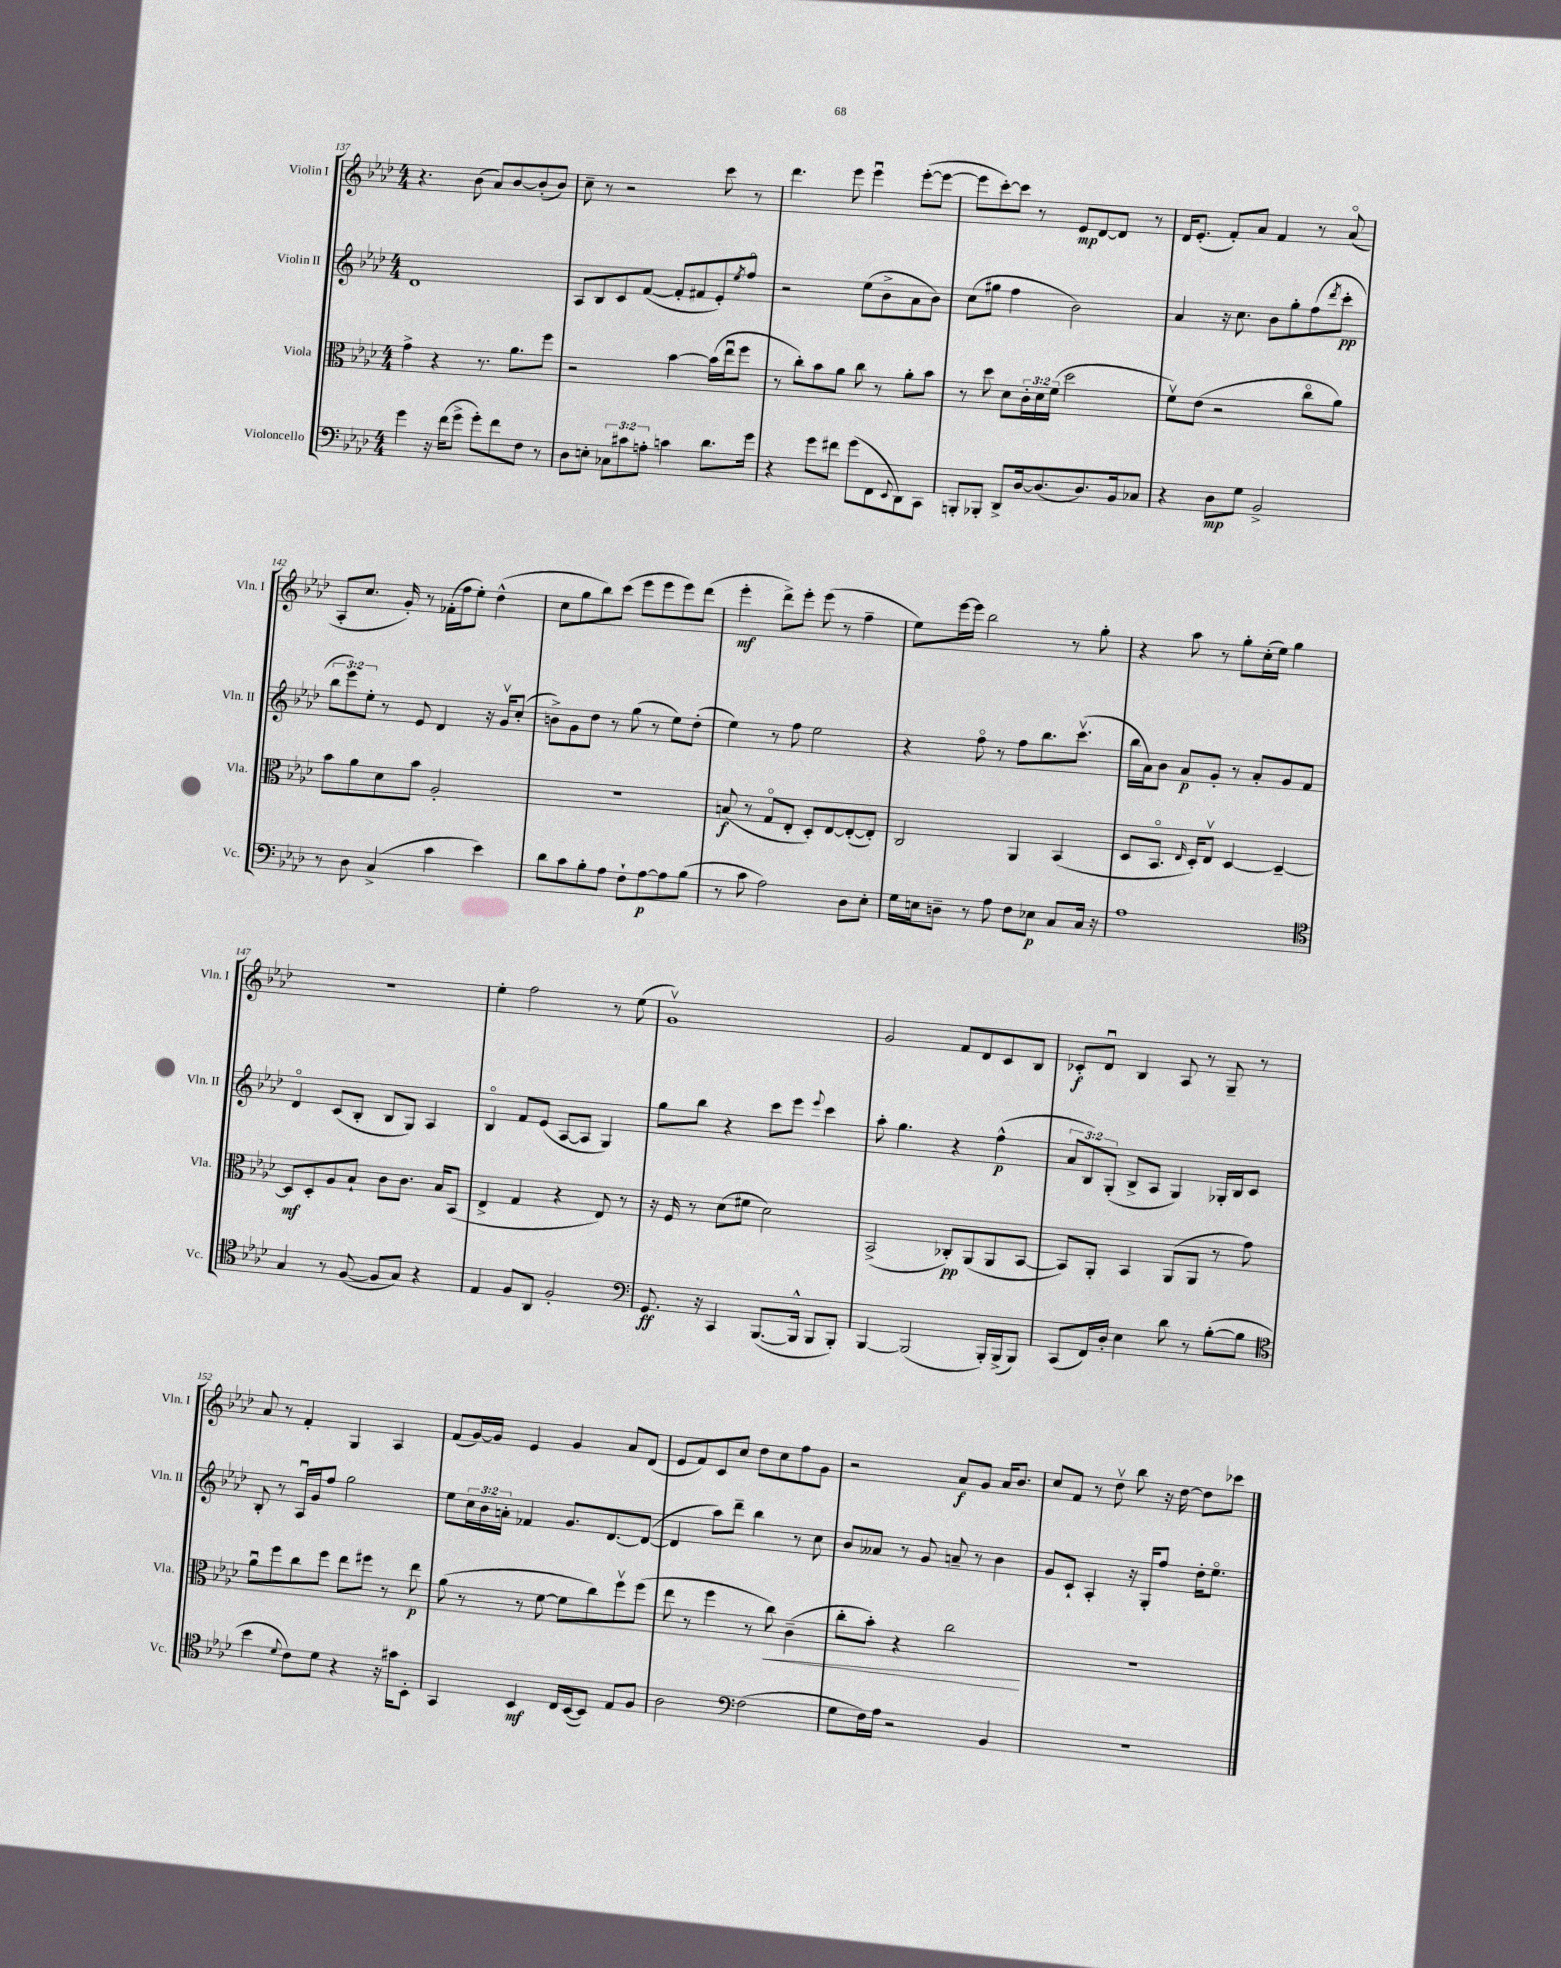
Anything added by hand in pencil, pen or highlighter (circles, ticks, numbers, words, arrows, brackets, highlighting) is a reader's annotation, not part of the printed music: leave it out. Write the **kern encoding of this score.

**kern	**kern	**kern	**kern
*staff4	*staff3	*staff2	*staff1
*clefF4	*clefC3	*clefG2	*clefG2
*k[b-e-a-d-]	*k[b-e-a-d-]	*k[b-e-a-d-]	*k[b-e-a-d-]
*M4/4	*M4/4	*M4/4	*M4/4
4g	4g^	1d-	4.r
16r	4r	.	.
(16f	.	.	.
8g^	.	.	(8b-
8g')	8.r	.	8a-)
8f	.	.	[8b-
.	8.a-	.	.
8F	.	.	(8b-']
8r	8ff	.	8b-)
=	=	=	=
8D-	2r	8A-	8cc~
8E'	.	8B-	8r
12C-	.	8c	2r
12c#	.	.	.
.	.	([8f	.
12A'	.	.	.
4c	[4b-	8f']	.
.	.	8f#	.
8.d-	(16b-]	8e-')	8ccc
.	16ee-u	.	.
.	.	8qee-	.
.	8ff	8ffo	8r
16g	.	.	.
=	=	=	=
4r	8r	2r	4.ddd-
.	8cc')	.	.
8g	8b-	.	.
8f#	8a-	.	8eee-
(8g	8cc	(8ee-	4eee-u
8FF	8r	8b-^	.
8qqEE-	.	.	.
8DD-)	8a-'	8a-	([8eee-'
8CC	8b-	8b-)	8eee-_
=	=	=	=
8BBB'	8r	(8cc	8eee-]
8BBB-'	8dd-	8gg#	[8ccc')
8DD-^	8d-	4ff	8ccc]
[16D-	24c'	.	8r
.	24d-	.	.
(8.D-]	.	.	.
.	(24f	.	.
.	2dd-	2b-)	8e-
8.D-)	.	.	[8d-
.	.	.	8d-]
16BB-	.	.	.
8C-	.	.	8r
=	=	=	=
4r	8fv)	4a-	16d-
.	.	.	(8.e-'
.	(8e-	.	.
8D-	2r	16r	8f')
.	.	8.cc	.
8G	.	.	8a-
2BB-^	.	8b-	4f
.	.	8gg'	.
.	8cco	(8ff	8r
.	.	8qddd-	.
.	8a-)	8ccc'	(8a-o
=	=	=	=
8r	8b-	12bb-	8A-'
.	.	12eee-)	.
8D-	8a-	.	8.cc
.	.	12ee-'	.
(4C^	8d-	8r	.
.	.	.	16g')
.	8b-	8e-	8r
4c	2A-'	4d-	(16f-'
.	.	.	16ff
.	.	.	8ee-')
4e-)	.	16r	(4dd-^^
.	.	16gv	.
.	.	(8cc'	.
=	=	=	=
8d-	1r	8b^)	8cc
8c	.	8g	8gg
8B-'	.	8dd-	8bb-)
8A-	.	8r	(8ccc
8F`	.	(8gg	8eee-
[8A-	.	8r	8eee-
8A-]	.	8ee-)	8eee-)
(8B-	.	(8dd-'	(8ddd-
=	=	=	=
8r	(8B	4ee-)	4eee-'
8c	8r	.	.
2A-)	8Go	8r	8ddd-^)
.	8E-'	8ff	8eee-'
.	8D-')	2ee-	(8eee-
.	[8E-	.	8r
8D-	(8E-'_	.	4ff~
8E-'	8E-'])	.	.
=	=	=	=
16G	2C	4r	8ee-)
16E	.	.	.
8D~	.	.	[16eee-
.	.	.	16eee-]
8r	.	8ffo	2bb-
8A-	.	8r	.
8F	4AA-	8ff	.
8E-	.	8.bb-	.
8C	(4BB-	.	8r
.	.	(8.cccv	.
16C	.	.	8gg'
16r	.	.	.
=	=	=	=
1A-	8D-	16bb-	4r
.	.	16a-)	.
.	8.BB-o	8b-	.
.	.	8a-	8aa-
.	16qqE-	.	.
.	16D-')	.	.
.	8E-v	8g'	8r
.	[4D-	8r	8gg'
.	.	8a-'	(16cc'
.	.	.	16ee-)
.	4D-~_	8g	4gg
.	.	8f	.
=	=	=	=
*clefC4	*	*	*
4G	8D-]	4d-o	1r
.	8D-'	.	.
8r	8A-	(8c	.
([8F	8B-`	8B-'	.
8F]	8c	8B-	.
8G)	8.c	8G)	.
4r	.	4A-	.
.	16B-	.	.
.	(8BB-	.	.
=	=	=	=
4E-	4E-^	4B-o	4ee-'
8F	4G	8f	2ff
8AA-	.	(8e-	.
2F'	4r	[8A-	.
.	.	8A-]	.
.	8E-)	4G)	8r
.	8r	.	(8ee-
=	=	=	=
*clefF4	*	*	*
8.GG	16r	8gg	1gv)
.	16F	.	.
.	8r	8bb-	.
16r	.	.	.
4CC	(8d-	4r	.
.	8f#	.	.
([8.BBB-	2d-)	8ccc	.
.	.	8eee-	.
16BBB-^^]	.	.	.
.	.	8qqeee-	.
8BBB-	.	4ccc	.
8BBB-')	.	.	.
=	=	=	=
[4BBB-	(2BB-^	8aa-'	2g
.	.	4.gg	.
(2BBB-]	.	.	.
.	8C-')	4r	8f
.	(8AA-	.	8d-
16BBB-')	8AA-	(4ff^^	8c
(16BBB-^	.	.	.
8BBB-)	[8BB-	.	8B-
=	=	=	=
(8CC	8BB-])	12a-	8c-'
.	.	12B-)	.
16FF)	8AA-'	.	8d-u
.	.	(12G'	.
16D-'	.	.	.
4E-	4BB-	8B-^	4B-
.	.	8A-	.
8d-	(8AA-	4G)	8A-
8r	8AA-	.	8r
([8B-'	8r	16G-'	8G~
.	.	16B-	.
8B-]	8g)	8c	8r
=	=	=	=
*clefC4	*	*	*
4b-	8a-u	8B-'	8a-
.	8ff	8r	8r
8qqd-	.	.	.
8c)	8cc	16A-u	4f'
.	.	16g	.
8d-	8ff	8ff	.
4r	8ee-	2gg	4G
.	8ff#	.	.
16r	8r	.	4A-
16g#	.	.	.
8BB-'	8ee-	.	.
=	=	=	=
4GG	(8a-	8ee-	(8f
.	8r	24cc	[16g)
.	.	24b-	.
.	.	.	16g]
.	.	24a'	.
4BB-	8r	4f-	4e-
.	[8f	.	.
16C	8f]	8.g	4g
([16BB-	.	.	.
8BB-])	8cc)	.	.
.	.	[8.d-	.
8E-	8ffv	.	8a-
8F	(8ff	(8d-_	(8d-
=	=	=	=
2A-	8ee-	4d-]	8e-
.	8r	.	8f)
.	4ff	8aa-)	8c
.	.	8ddd-~	8cc
*clefF4	*	*	*
(2F	8r	4bb-	8dd-
.	8cc)	.	8cc
.	(4c~	8r	8ff
.	.	8cc	8g
=	=	=	=
8G	8cc'	8b-	2r
16F)	8b-')	8a--	.
16A-	.	.	.
2r	4r	8r	.
.	.	8g	.
.	2cc	8a~	8a-
.	.	8r	8g
4BB-	.	4b-	16a-
.	.	.	8.b-
=	=	=	=
1r	1r	8g	8cc
.	.	8c`	8f
.	.	4A-'	8r
.	.	.	8dd-v
.	.	16r	8bb-
.	.	16G'	.
.	.	8ff	16r
.	.	.	[16dd-
.	.	16dd-'	8dd-]
.	.	8.ee-o	.
.	.	.	8ccc-
==	==	==	==
*-	*-	*-	*-
